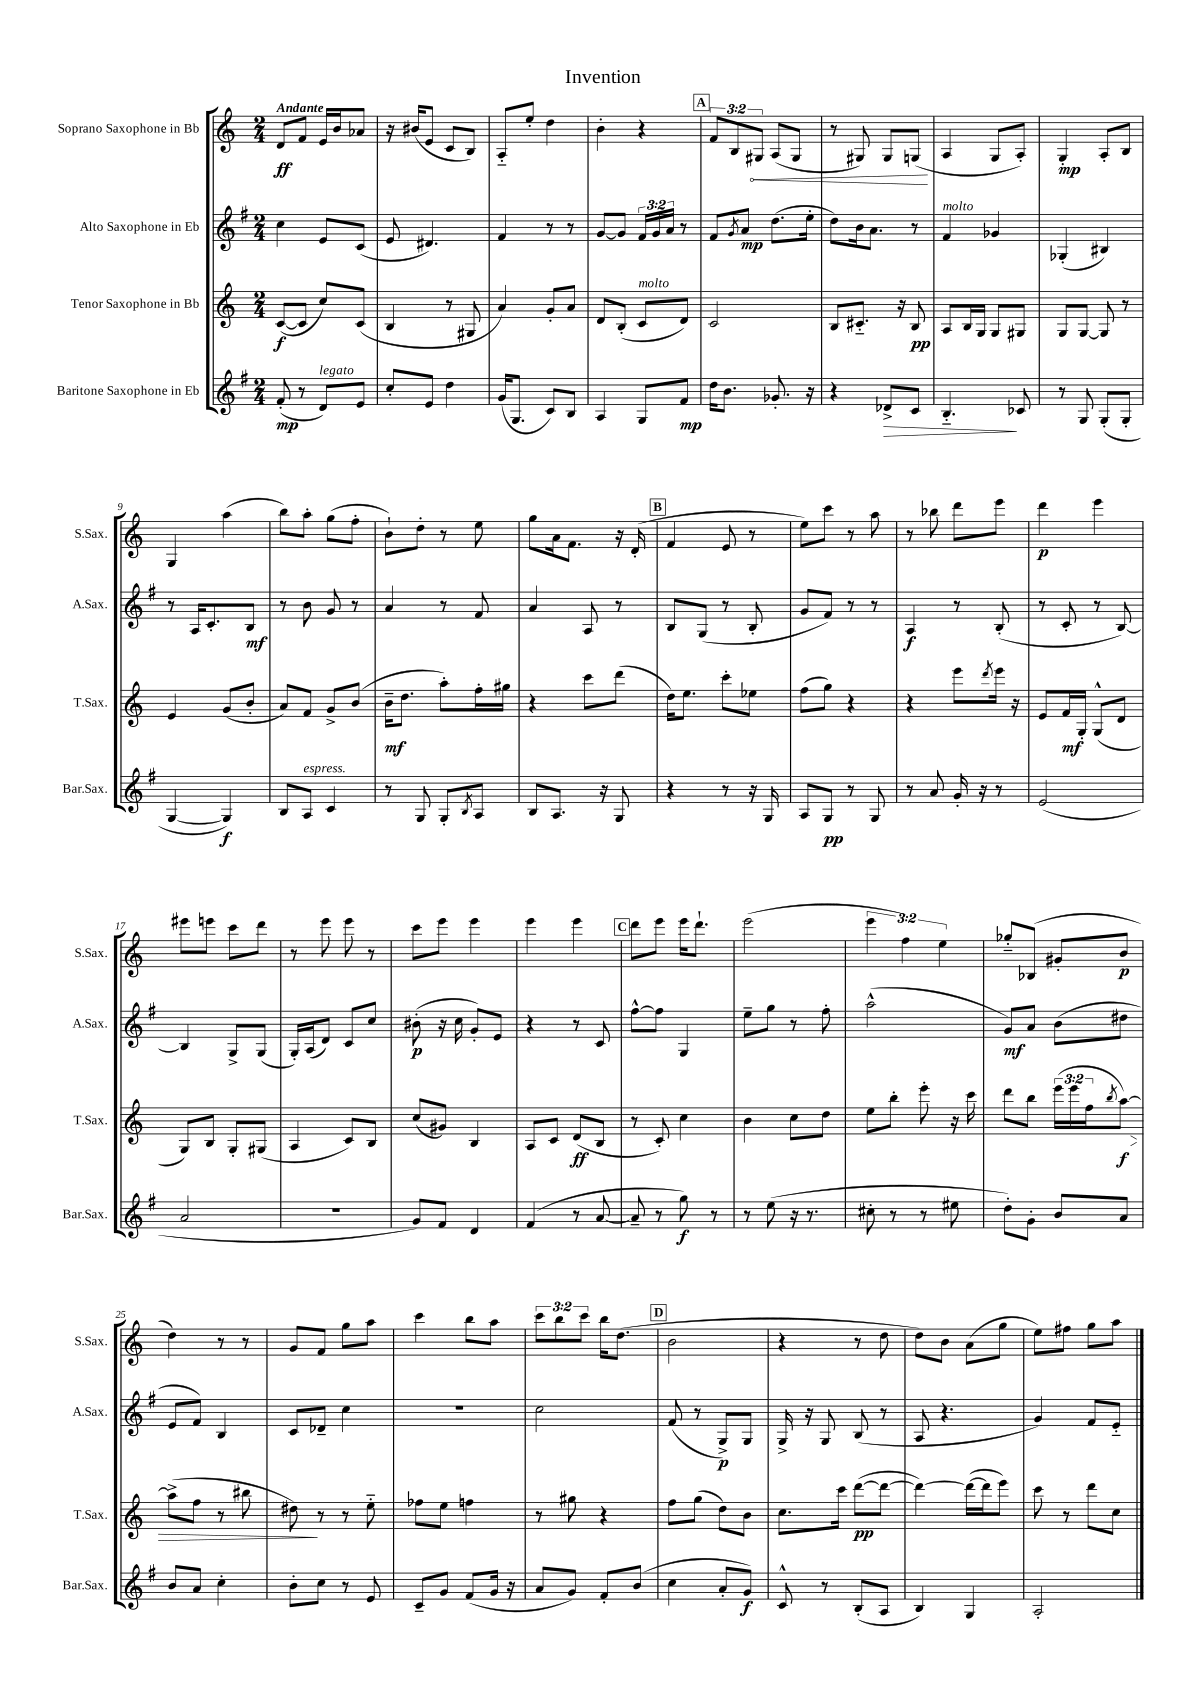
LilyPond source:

\header { title = "Invention" }
<<
\new StaffGroup <<
\new Staff = "s0" \with { instrumentName = "Soprano Saxophone in Bb" shortInstrumentName = "S.Sax." } {
    \clef treble \key c \major \numericTimeSignature \time 2/4 \override Staff.TupletNumber.text = #tuplet-number::calc-fraction-text \tempo "Andante"
    d'8\ff f'8 e'16 b'16 aes'8 |
    r16 bis'16( e'8 c'8 b8) |
    a8-_ e''8-. d''4 |
    b'4-. r4 |
    \mark \markup { \box "A" } \tuplet 3/2 { f'8 b8 \once \override Hairpin.circled-tip = ##t gis8\< } a8( gis8 |
    r8 gis8) gis8 g8\!( |
    a4 g8 a8-.) |
    g4-.\mp a8-. b8 |
    g4 a''4( |
    b''8) a''8-. g''8( f''8-. |
    b'8-!) d''8-. r8 e''8 |
    g''8 a'16 f'8. r16 d'16-.( |
    \mark \markup { \box "B" } f'4 e'8 r8 |
    e''8) c'''8 r8 a''8 |
    r8 bes''8 d'''8 e'''8 |
    d'''4\p e'''4 |
    eis'''8 e'''8 c'''8 d'''8 |
    r8 e'''8 e'''8 r8 |
    c'''8 e'''8 e'''4 |
    e'''4 e'''4 |
    \mark \markup { \box "C" } d'''8 e'''8 e'''16 d'''8.-! |
    e'''2( |
    \tuplet 3/2 { e'''4 f''4) e''4 } |
    ges''8-_ bes8( gis'8-. b'8\p |
    d''4) r8 r8 |
    g'8 f'8 g''8 a''8 |
    c'''4 b''8 a''8 |
    \tuplet 3/2 { c'''8 b''8 c'''8 } b''16 d''8.( |
    \mark \markup { \box "D" } b'2 |
    r4 r8 d''8 |
    d''8) b'8 a'8( g''8 |
    e''8) fis''8 g''8 a''8 \bar "|." |
}
\new Staff = "s1" \with { instrumentName = "Alto Saxophone in Eb" shortInstrumentName = "A.Sax." } {
    \clef treble \key g \major \numericTimeSignature \time 2/4 \override Staff.TupletNumber.text = #tuplet-number::calc-fraction-text
    c''4 e'8 c'8( |
    e'8 dis'4.) |
    fis'4 r8 r8 |
    g'8~ g'8 \tuplet 3/2 { fis'16 g'16 a'16 } r8 |
    \mark \markup { \box "A" } fis'8 \acciaccatura { g'8 } a'8\mp d''8.( e''16-. |
    d''8) b'16 a'8. r8 |
    fis'4^\markup { \italic "molto" } ges'4 |
    ges4-.( bis4) |
    r8 a16 c'8.-. b8\mf |
    r8 b'8 g'8 r8 |
    a'4 r8 fis'8 |
    a'4 a8 r8 |
    \mark \markup { \box "B" } b8 g8( r8 b8-. |
    g'8 fis'8) r8 r8 |
    a4\f r8 b8-.( |
    r8 c'8-. r8 b8~) |
    b4 g8-> g8( |
    g16-.) a16( d'8) c'8 c''8 |
    bis'8-.\p( r16 c''16 g'8-.) e'8 |
    r4 r8 c'8 |
    \mark \markup { \box "C" } fis''8~-^ fis''8 g4 |
    e''8-- g''8 r8 fis''8-. |
    a''2-^( |
    g'8\mf) a'8 b'8( dis''8 |
    e'8 fis'8) b4 |
    c'8 des'8-- c''4 |
    r2 |
    c''2 |
    \mark \markup { \box "D" } fis'8( r8 g8->\p) g8 |
    g16-> r16 g8 b8( r8 |
    a8 r4. |
    g'4) fis'8 e'8-_ \bar "|." |
}
\new Staff = "s2" \with { instrumentName = "Tenor Saxophone in Bb" shortInstrumentName = "T.Sax." } {
    \clef treble \key c \major \numericTimeSignature \time 2/4 \override Staff.TupletNumber.text = #tuplet-number::calc-fraction-text
    c'8~\f( c'8 c''8) c'8( |
    b4 r8 gis8 |
    a'4) g'8-. a'8 |
    d'8 b8-.( c'8^\markup { \italic "molto" } d'8) |
    \mark \markup { \box "A" } c'2 |
    b8 cis'8.-_ r16 b8\pp |
    a8 b16 g16 g8 gis8 |
    g8 g8~ g8 r8 |
    e'4 g'8( b'8-. |
    a'8) f'8 g'8-> b'8( |
    b'16--\mf d''8. a''8-.) f''16-. gis''16 |
    r4 c'''8 d'''8( |
    \mark \markup { \box "B" } d''16) e''8. c'''8-. ees''8 |
    f''8( g''8) r4 |
    r4 e'''8 \acciaccatura { d'''8 } e'''16 r16 |
    e'8 f'16\mf g16-. g8-^( d'8 |
    g8) b8 g8-. gis8( |
    a4 c'8) b8 |
    c''8( gis'8) b4 |
    a8 c'8 d'8\ff( b8 |
    \mark \markup { \box "C" } r8 c'8-.) c''4 |
    b'4 c''8 d''8 |
    e''8 b''8-. e'''8-. r16 c'''16 |
    d'''8 b''8 \tuplet 3/2 { e'''16( e'''16 f''16 } \acciaccatura { b''8 } a''8~\f\>) |
    a''8->( f''8 r8 bis''8 |
    dis''8\!) r8 r8 e''8-_ |
    fes''8 e''8 f''4 |
    r8 gis''8 r4 |
    \mark \markup { \box "D" } f''8 g''8( d''8) b'8 |
    c''8. c'''16 d'''8~\pp( d'''8~ |
    d'''4~) d'''16~( d'''16 e'''8) |
    c'''8 r8 d'''8 c''8 \bar "|." |
}
\new Staff = "s3" \with { instrumentName = "Baritone Saxophone in Eb" shortInstrumentName = "Bar.Sax." } {
    \clef treble \key g \major \numericTimeSignature \time 2/4
    fis'8-.\mp( r8 d'8^\markup { \italic "legato" }) e'8 |
    c''8-. e'8 d''4 |
    g'16( g8. c'8) b8 |
    a4 g8 fis'8\mp |
    \mark \markup { \box "A" } d''16 b'8. ges'8.-. r16 |
    r4 des'8->\> c'8 |
    b4.-_\! ces'8 |
    r8 g8 g8-.( g8-. |
    g4~ g4\f) |
    b8 a8^\markup { \italic "espress." } c'4 |
    r8 g8 g8-. \acciaccatura { b8 } a8 |
    b8 a8. r16 g8 |
    \mark \markup { \box "B" } r4 r8 r16 g16 |
    a8 g8\pp r8 g8 |
    r8 a'8 g'16-. r16 r8 |
    e'2( |
    a'2 |
    r2 |
    g'8) fis'8 d'4 |
    fis'4( r8 a'8~ |
    \mark \markup { \box "C" } a'8-- r8 g''8\f) r8 |
    r8 e''8( r16 r8. |
    cis''8-. r8 r8 eis''8 |
    d''8-.) g'8-. b'8 a'8 |
    b'8 a'8 c''4-. |
    b'8-. c''8 r8 e'8 |
    c'8-- g'8 fis'8( g'16 r16 |
    a'8 g'8) fis'8-. b'8( |
    \mark \markup { \box "D" } c''4 a'8-. g'8\f) |
    c'8-^ r8 b8-.( a8 |
    b4) g4 |
    a2-. \bar "|." |
}
>>
>>
